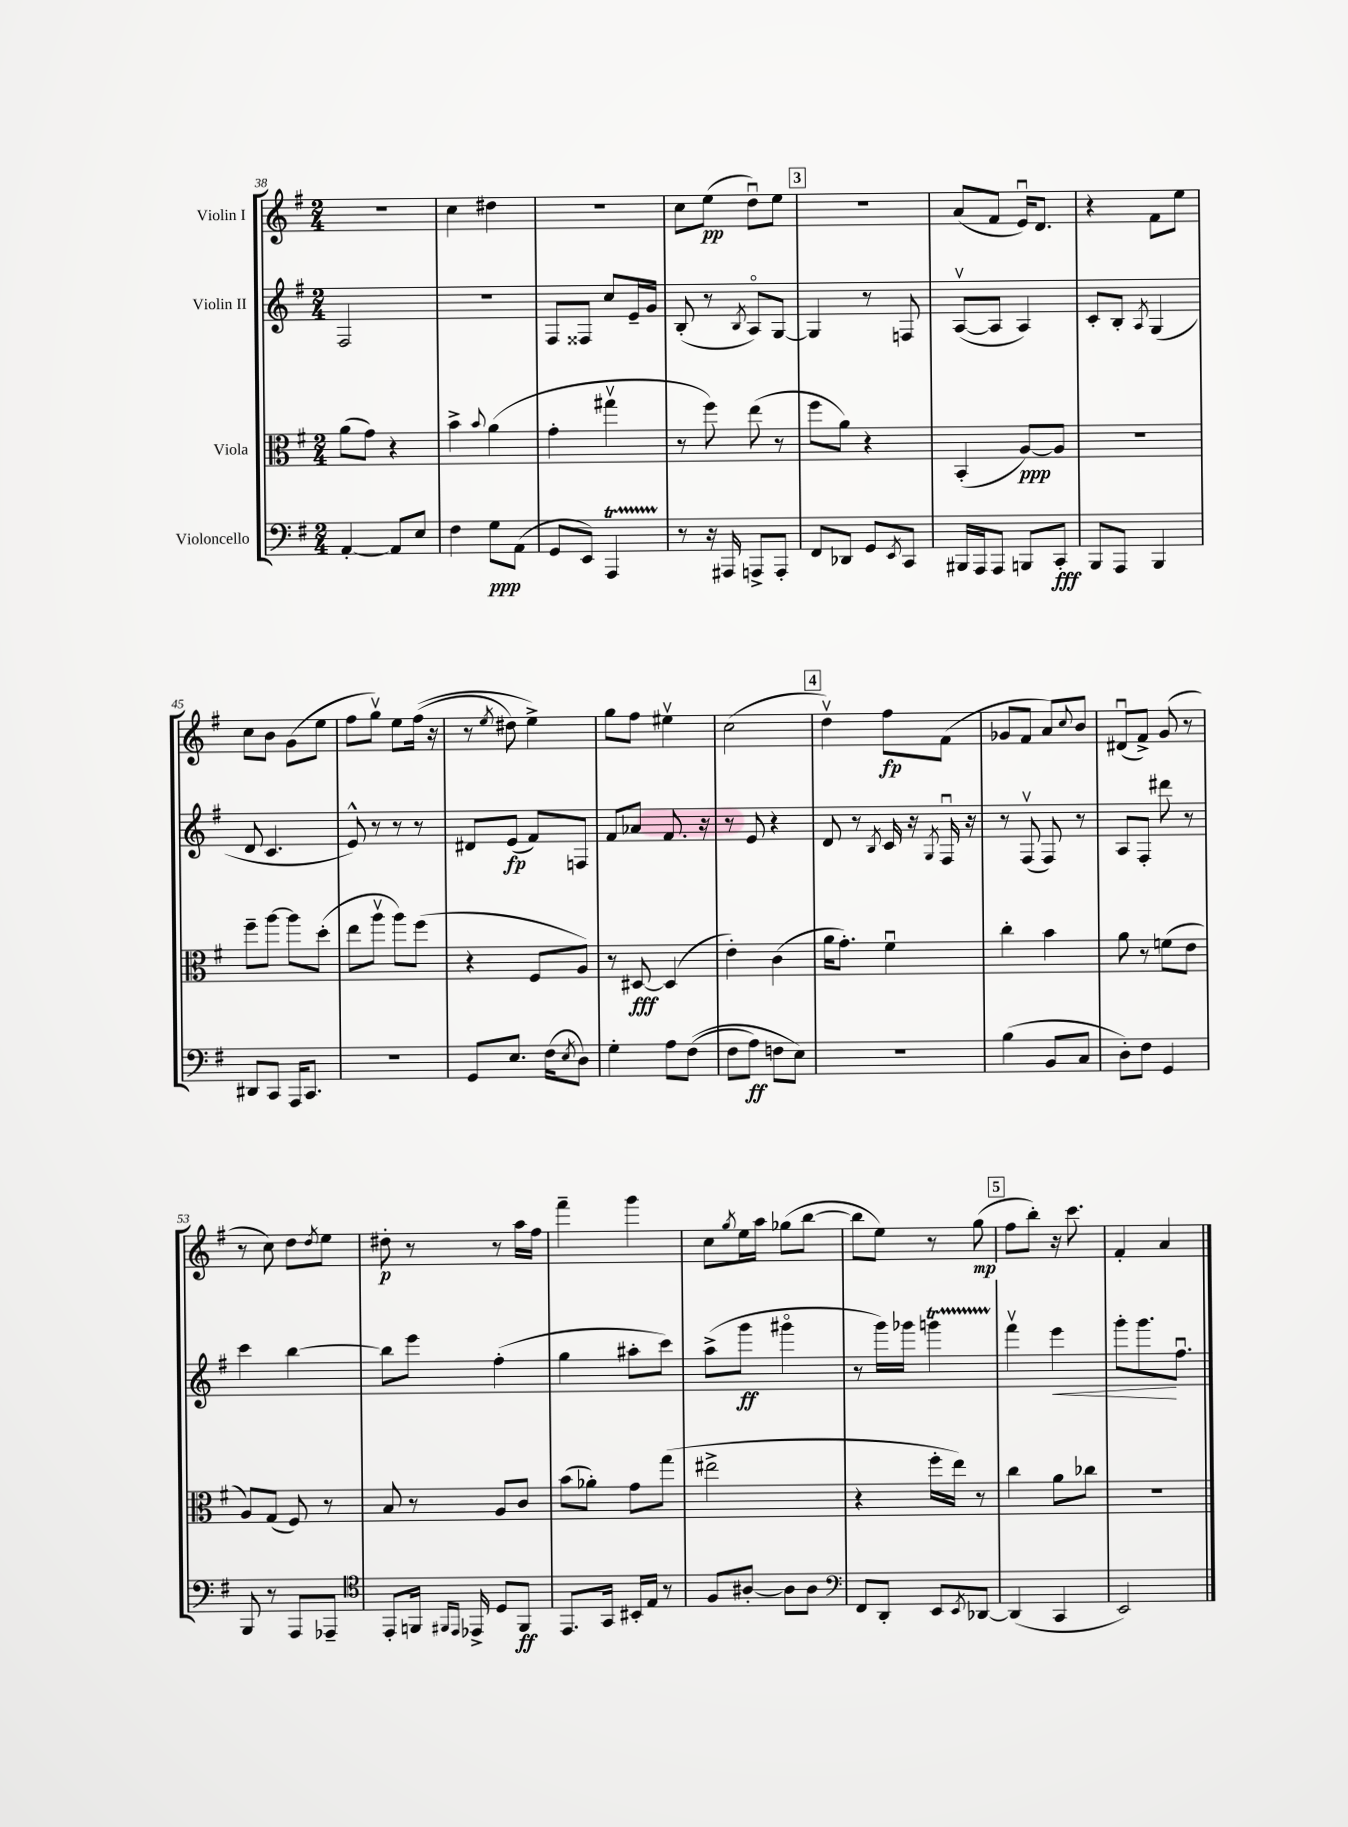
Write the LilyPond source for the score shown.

<<
\new StaffGroup <<
\new Staff = "s0" \with { instrumentName = "Violin I" } {
    \clef treble \key g \major \numericTimeSignature \time 2/4
    R2 |
    c''4 dis''4 |
    R2 |
    c''8 e''8\pp( d''8\downbow) e''8 |
    \mark \markup { \box "3" } r2 |
    a'8( fis'8 e'16\downbow) d'8. |
    r4 fis'8 e''8 |
    c''8 b'8 g'8( e''8 |
    fis''8 g''8\upbow) e''8 fis''16(\( r16 |
    r8 \acciaccatura { e''8 } dis''8) e''4->\) |
    g''8 fis''8 eis''4\upbow |
    c''2( |
    \mark \markup { \box "4" } d''4\upbow) fis''8\fp fis'8( |
    ges'8 fis'8 a'8) \appoggiatura { c''8 } b'8 |
    dis'8\downbow( fis'8->) g'8( r8 |
    r8 c''8) d''8 \acciaccatura { d''8 } e''8 |
    dis''8-.\p r8 r8 a''16 fis''16 |
    fis'''4-- g'''4 |
    c''8 \acciaccatura { g''8 } e''16 a''16 ges''8( b''8~ |
    b''8 e''8) r8 g''8\mp( |
    \mark \markup { \box "5" } fis''8 b''8-.) r16 c'''8. |
    fis'4-. a'4 \bar "|." |
}
\new Staff = "s1" \with { instrumentName = "Violin II" } {
    \clef treble \key g \major \numericTimeSignature \time 2/4
    fis2 |
    r2 |
    fis8 fisis8 c''8 e'16-- g'16 |
    b8-.( r8 \acciaccatura { b8 } a8\flageolet) g8~ |
    \mark \markup { \box "3" } g4 r8 f8 |
    a8~\upbow( a8 a4) |
    c'8-. b8-. \acciaccatura { a8 } g4( |
    d'8 c'4. |
    e'8-^) r8 r8 r8 |
    dis'8 e'8\fp( fis'8) f8 |
    fis'8 aes'8 fis'8. r16 |
    r8 e'8 r4 |
    \mark \markup { \box "4" } d'8 r8 \acciaccatura { b8 } c'16 r16 \acciaccatura { g8 } fis16\downbow r16 |
    r8 fis8\upbow( fis8) r8 |
    a8 fis8-. dis'''8 r8 |
    c'''4 b''4~ |
    b''8 e'''8 fis''4-.( |
    g''4 ais''8-. c'''8) |
    a''8->( g'''8\ff gis'''4\flageolet |
    r8 g'''16) ges'''16 g'''4\startTrillSpan |
    \mark \markup { \box "5" } fis'''4\upbow\stopTrillSpan e'''4\< |
    g'''8-. g'''8.\! fis''8.\downbow \bar "|." |
}
\new Staff = "s2" \with { instrumentName = "Viola" } {
    \clef alto \key g \major \numericTimeSignature \time 2/4
    a'8( g'8) r4 |
    b'4-> \appoggiatura { b'8 } a'4( |
    g'4-. gis''4\upbow |
    r8 fis''8) e''8( r8 |
    \mark \markup { \box "3" } fis''8 a'8) r4 |
    b,4-.( a8~\ppp) a8 |
    R2 |
    fis''8-- a''8~ a''8 d''8-.( |
    e''8 a''8\upbow a''8) fis''8( |
    r4 fis8 a8) |
    r8 dis8~\fff dis4( |
    e'4-.) c'4( |
    \mark \markup { \box "4" } a'16 g'8.-.) fis'4\downbow |
    c''4-. b'4 |
    a'8 r8 f'8( e'8 |
    a8) g8( fis8) r8 |
    b8 r8 a8 c'8 |
    b'8( aes'8-.) g'8 g''8( |
    eis''2-> |
    r4 fis''16-. e''16) r8 |
    \mark \markup { \box "5" } c''4 a'8 ces''8 |
    r2 \bar "|." |
}
\new Staff = "s3" \with { instrumentName = "Violoncello" } {
    \clef bass \key g \major \numericTimeSignature \time 2/4
    a,4~-. a,8 e8 |
    fis4 g8\ppp a,8( |
    g,8 e,8) a,,4\startTrillSpan |
    r8\stopTrillSpan r16 ais,,16 a,,8-> a,,8-. |
    \mark \markup { \box "3" } fis,8 des,8 g,8 \acciaccatura { e,8 } c,8 |
    bis,,16 a,,16 a,,8 b,,8 c,8-.\fff |
    b,,8 a,,8 b,,4 |
    dis,8 c,8 a,,16 c,8. |
    r2 |
    g,8 e8. fis16( \acciaccatura { e8 } d8) |
    g4-. a8 fis8(\( |
    fis8 a8\ff) f8 e8\) |
    \mark \markup { \box "4" } R2 |
    b4( b,8 c8 |
    d8-.) fis8 g,4 |
    b,,8 r8 a,,8 aes,,8-- |
    \clef tenor e,8-. f,16 \grace { fis,16 e,16 } ees,16-> d8 fis,8\ff |
    e,8. g,16 bis,16-. e16 r8 |
    fis8 ais8~-. ais8 ais8 |
    \clef bass fis,8 d,8-. e,8 \acciaccatura { e,8 } des,8~ |
    \mark \markup { \box "5" } des,4( c,4 |
    e,2) \bar "|." |
}
>>
>>
\layout { \context { \Score currentBarNumber = #38 } }
